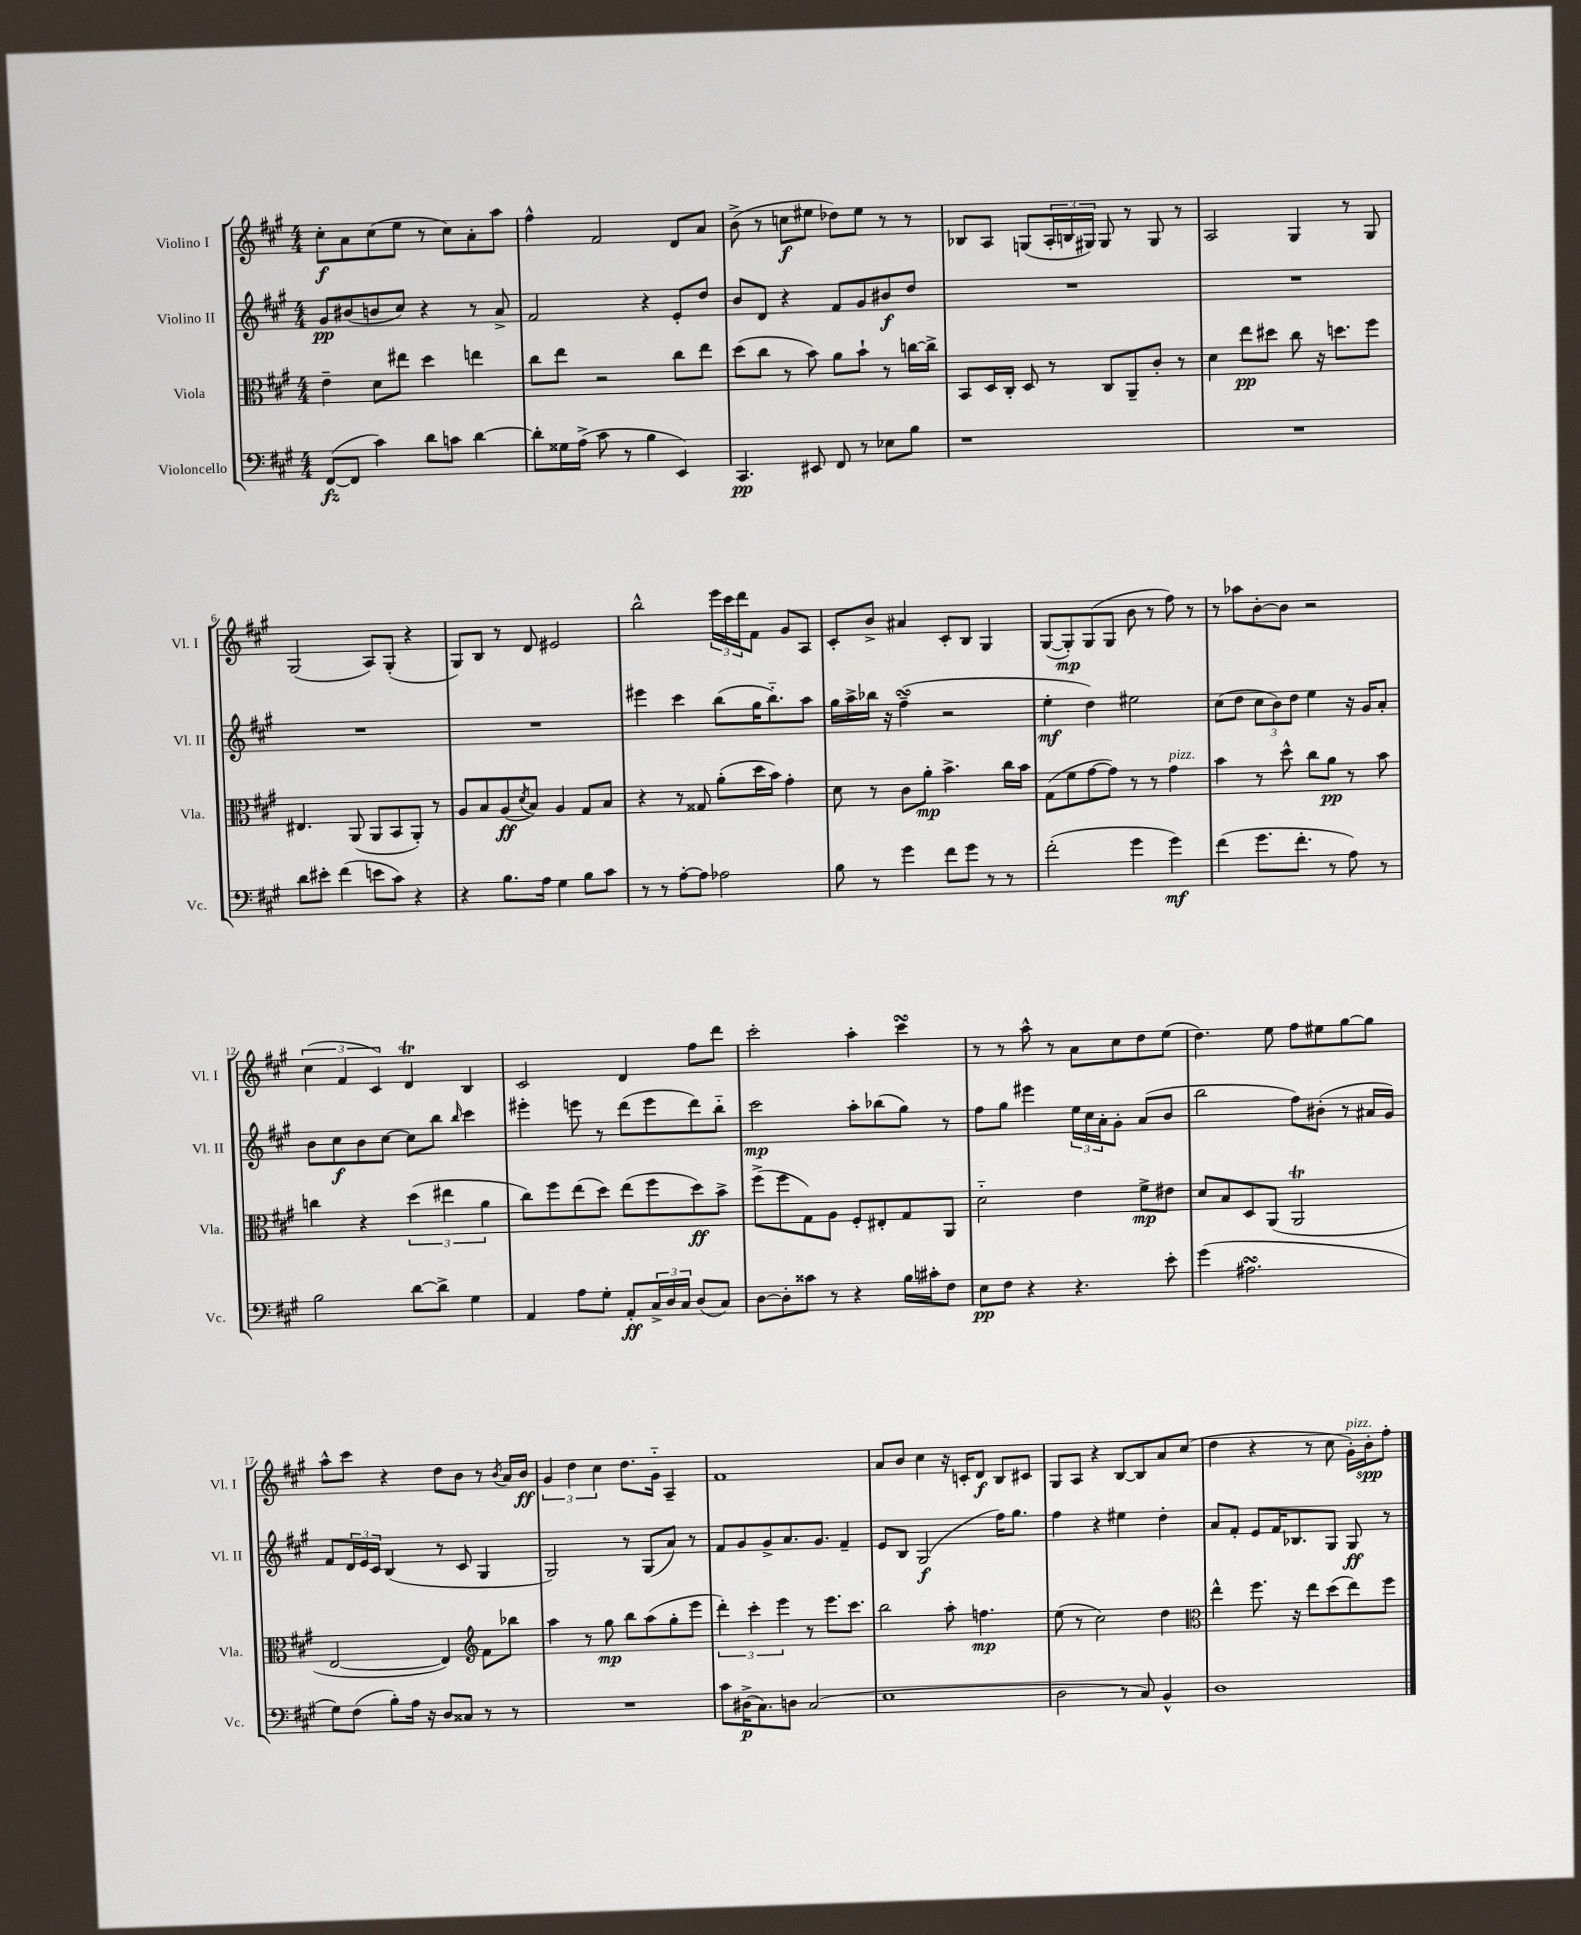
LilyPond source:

<<
\new StaffGroup <<
\new Staff = "s0" \with { instrumentName = "Violino I" shortInstrumentName = "Vl. I" } {
    \clef treble \key a \major \numericTimeSignature \time 4/4
    cis''8-.\f a'8 cis''8( e''8 r8 cis''8) a'8-. a''8 |
    fis''4-^ fis'2 d'8 a'8 |
    b'8->( r8 c''8\f eis''8 des''8) eis''8 r8 r8 |
    bes8 a8 g8( \tuplet 3/2 { a16-. b16 gis16) } gis8 r8 gis8 r8 |
    a2 gis4 r8 gis8 |
    gis2( a8) gis8-.( r4 |
    gis8) b8 r8 d'8 eis'2 |
    b''2-^ \tuplet 3/2 { e'''16 cis'''16 d'''16 } fis'8 gis'8 a8 |
    cis'8-. b'8-> ais'4 cis'8-. b8 gis4 |
    gis8~( gis8-.\mp) gis8( gis8 b'8 r8 fis''8) r8 |
    r8 aes''8 b'8~-. b'8 r2 |
    \tuplet 3/2 { cis''4( fis'4 cis'4) } d'4\trill b4 |
    cis'2 d'4 fis''8 d'''8 |
    cis'''2-. a''4-. cis'''4\turn |
    r8 r8 a''8-^ r8 a'8 cis''8 d''8 e''8( |
    d''4.) e''8 fis''8 eis''8 gis''8~ gis''8 |
    a''8-^ cis'''8 r4 d''8 b'8 r8 \acciaccatura { b'8 } a'16 b'16\ff |
    \tuplet 3/2 { gis'4 d''4 cis''4 } d''8. gis'16-_ a4-- |
    fis'1 |
    a'8 b'8 cis''4 r16 c'16-. d'8\f b8 cis'8 |
    gis8 a8 r4 b8~ b8 a'8 cis''8( |
    d''4 r4 r8 cis''8 gis'16-.^\markup { \italic "pizz." }) b'16-.\spp fis''8-. \bar "|." |
}
\new Staff = "s1" \with { instrumentName = "Violino II" shortInstrumentName = "Vl. II" } {
    \clef treble \key a \major \numericTimeSignature \time 4/4
    gis'8\pp bis'8( b'8 cis''8) r4 r8 a'8-> |
    fis'2 r4 e'8-. d''8 |
    b'8 d'8 r4 fis'8 gis'8 bis'8\f d''8 |
    R1 |
    R1 |
    R1 |
    R1 |
    eis'''4 cis'''4 b''8( gis''16 b''8.-_) a''8 |
    gis''16 a''16-> bes''16 r16 fis''4--\turn( r2 |
    e''4-.\mf d''4) eis''2 |
    cis''8( d''8 \tuplet 3/2 { cis''8 b'8) d''8 } e''4 r16 gis'16 a'8-. |
    b'8 cis''8\f b'8 cis''8~ cis''8 b''8 \grace { b''16 } cis'''4 |
    eis'''4-. e'''8 r8 d'''8( e'''8 d'''8) b''8-_ |
    cis'''2\mp a''8-. bes''8( gis''8) r8 |
    fis''8 gis''8 eis'''4 \tuplet 3/2 { e''16 cis''16 a'16-. } gis'8-. a'8( b'8 |
    b''2 fis''8) bis'8-.( r8 ais'16 gis'16) |
    fis'8 \tuplet 3/2 { d'16 e'16 cis'16 } b4( r8 cis'8 gis4 |
    gis2) r8 gis8( a'8) r8 |
    fis'8 gis'8 gis'8-> a'8. gis'8. fis'4-- |
    e'8 b8 gis2\f( fis''16) gis''8. |
    fis''4 r4 eis''4 d''4-. |
    a'8 fis'8-. e'8 fis'16 bes8. gis8 gis8\ff r8 \bar "|." |
}
\new Staff = "s2" \with { instrumentName = "Viola" shortInstrumentName = "Vla." } {
    \clef alto \key a \major \numericTimeSignature \time 4/4
    e'4-- d'8 eis''8 d''4 e''4 |
    cis''8 e''8 r2 cis''8 e''8 |
    d''8( cis''8 r8 b'8) a'8 b'8-! r8 c''16~ c''16-> |
    b,8 d16 cis16-. d8 r8 cis8 a,8-- cis'8-. r8 |
    d'4 e''8\pp dis''8 cis''8 r16 d''8. fis''8 |
    eis4. a,8( a,8 b,8 a,8-.) r8 |
    a8 b8 a8\ff( \acciaccatura { d'8 } b8) a4 gis8 b8 |
    r4 r8 gisis8 a'8-.( d''16 b'16) gis'4-. |
    d'8 r8 cis'8 a'8-.\mp b'4.-> cis''16 b'16 |
    gis8( fis'8 gis'8~ gis'8) r8 r8 gis'4^\markup { \italic "pizz." } |
    b'4 r8 d''8-^ cis''8 a'8\pp r8 b'8 |
    c''4 r4 \tuplet 3/2 { d''4( eis''4 a'4 } |
    cis''8) fis''8 e''8( d''8) e''8( fis''8 d''8\ff) b'8-> |
    fis''8->( fis''8 gis8) a8 fis8-. eis8-. gis8 a,8 |
    d'2-_ e'4 fis'8->\mp eis'8 |
    d'8 b8 d8 a,8( a,2\trill |
    e2~ e4) \clef treble fis'8 bes''8 |
    a''4 r8 gis''8\mp b''8 a''8( gis''8-. e'''8 |
    \tuplet 3/2 { d'''4-.) cis'''4-. e'''4 } r8 e'''8. cis'''8. |
    b''2 a''8-. f''4.\mp |
    e''8( r8 cis''2) d''4 |
    \clef alto e''4-^ fis''8. r16 e''8 d''8( e''8) fis''8 \bar "|." |
}
\new Staff = "s3" \with { instrumentName = "Violoncello" shortInstrumentName = "Vc." } {
    \clef bass \key a \major \numericTimeSignature \time 4/4
    fis,8~\fz( fis,8 cis'4) d'8 c'8 d'4~ |
    d'8-. gisis16 a16->( cis'8 r8 b4 e,4) |
    cis,4.\pp eis,8 fis,8 r8 ees8 b8 |
    r1 |
    R1 |
    d'8 eis'8-. fis'4( e'8 cis'8) r4 |
    r4 b8. a16 gis4 b8 cis'8 |
    r8 r8 a8~-. a8 aes2 |
    b8 r8 gis'4 fis'8 gis'8 r8 r8 |
    fis'2-.( gis'4 gis'4\mf) |
    fis'4( gis'8. fis'8.-. r8 a8) r8 |
    b2 d'8~ d'8-> gis4 |
    a,4 a8 gis8-. a,8-.\ff \tuplet 3/2 { cis16-> d16 cis16 } d8( cis8) |
    d8~ d8-. cisis'8 r8 r4 b16 cis'16-. fis8 |
    e8\pp fis8 r4 r4. e'8-. |
    gis'4( ais2.\turn |
    gis8) fis8( b8-.) a16 r16 d8 cisis8 r8 r8 |
    R1 |
    cis'8 dis16->\p( cis8.) d8 cis2( |
    e1 |
    d2 r8 cis8) b,4-^ |
    d1 \bar "|." |
}
>>
>>
